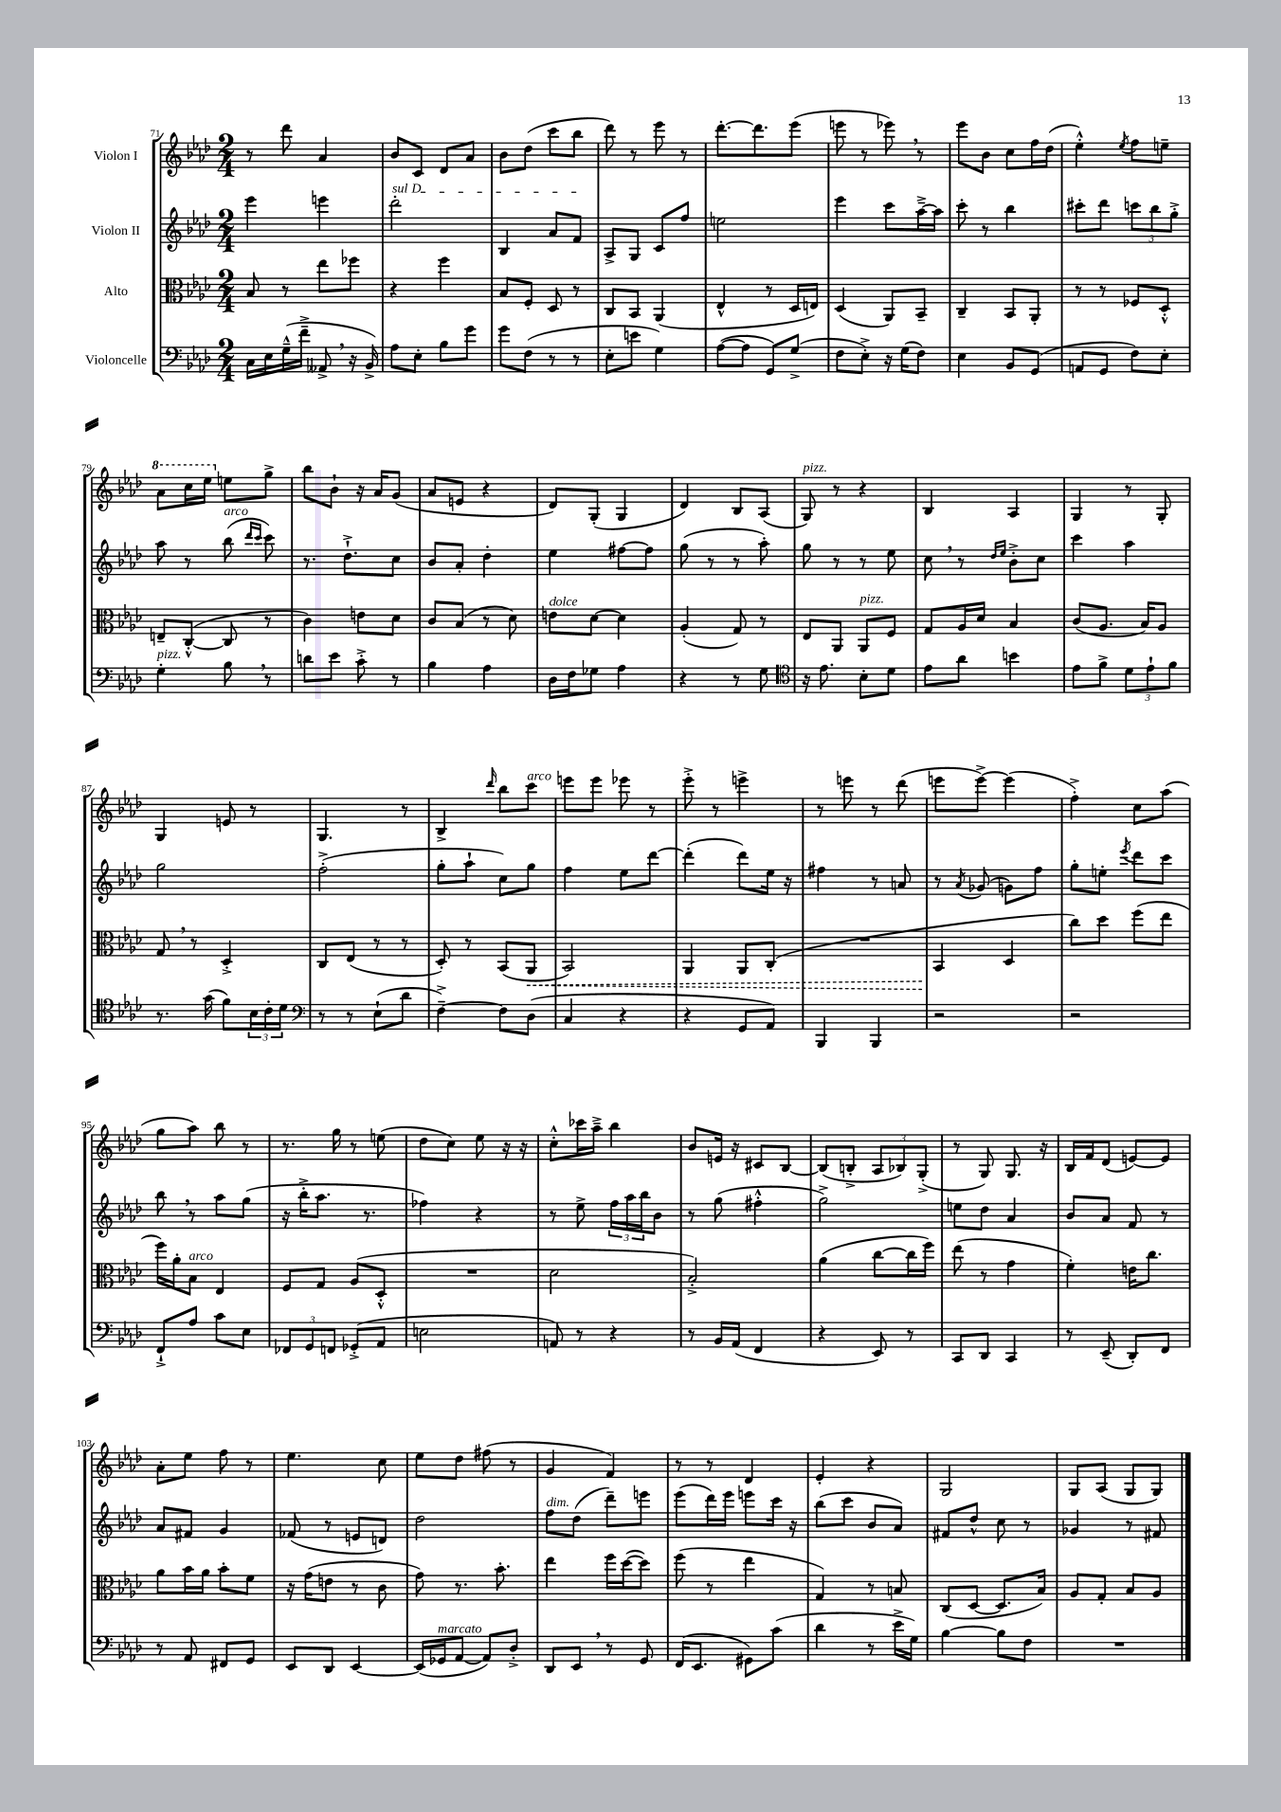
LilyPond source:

<<
\new StaffGroup <<
\new Staff = "s0" \with { instrumentName = "Violon I" } {
    \clef treble \key aes \major \numericTimeSignature \time 2/4
    r8 des'''8 aes'4 |
    bes'8 c'8 des'8 aes'8 |
    bes'8 des''8( c'''8 bes''8 |
    des'''8) r8 ees'''8 r8 |
    des'''8.~-. des'''8. ees'''8( |
    e'''8 r8 ees'''8) \breathe r8 |
    ees'''8 bes'8 c''8 f''16 des''16( |
    ees''4-.-^) \acciaccatura { ees''8 } f''8 e''8-- |
    \ottava #1 aes''8 c'''16 ees'''16 \ottava #0 e''8 g''8-> |
    bes''8 bes'8-! r16 aes'16 g'8( |
    aes'8 e'8 r4 |
    des'8) g8-.( g4 |
    des'4) bes8 aes8( |
    g8^\markup { \italic "pizz." }) r8 r4 |
    bes4 aes4 |
    g4 r8 g8-. |
    g4 e'8 r8 |
    g4. r8 |
    bes4-> \grace { des'''16 } bes''8 c'''8^\markup { \italic "arco" } |
    e'''8 e'''8 ees'''8 r8 |
    ees'''8-.-> r8 e'''4-> |
    r8 e'''8 r8 des'''8( |
    e'''8 e'''8~->) e'''4( |
    f''4-.->) c''8 aes''8( |
    g''8 aes''8) bes''8 r8 |
    r8. g''16 r8 e''8( |
    des''8 c''8) ees''8 r16 r16 |
    c''8-.-^ ces'''16 aes''16---> bes''4 |
    bes'8 e'16 r16 cis'8 bes8~ |
    bes8( b8-.-> \tuplet 3/2 { aes8 bes8) g8-.->( } |
    r8 g8) g8. r16 |
    bes16 f'16 des'8( e'8~) e'8 |
    aes'8-. ees''8 f''8 r8 |
    ees''4. c''8 |
    ees''8 des''8 fis''8( r8 |
    g'4 f'4) |
    r8 r8 des'4 |
    ees'4-. r4 |
    g2 |
    g8 aes8( g8 g8) \bar "|." |
}
\new Staff = "s1" \with { instrumentName = "Violon II" } {
    \clef treble \key aes \major \numericTimeSignature \time 2/4
    ees'''4 e'''4 |
    \once \override TextSpanner.bound-details.left.text = \markup { \italic "sul D" } des'''2-.\startTextSpan |
    bes4 aes'8 f'8\stopTextSpan |
    aes8-> g8 c'8 f''8 |
    e''2 |
    ees'''4 c'''8 aes''16~---> aes''16 |
    c'''8-. r8 bes''4 |
    cis'''8-. des'''8 \tuplet 3/2 { c'''8 bes''8 g''8-.-> } |
    aes''8 r8 bes''8^\markup { \italic "arco" }( \grace { des'''16 c'''16 } c'''8) |
    r8. des''8.-!-> c''8 |
    bes'8 aes'8-. des''4-. |
    ees''4 fis''8~ fis''8 |
    g''8( r8 r8 aes''8-.) |
    g''8 r8 r8 ees''8 |
    c''8 \breathe r8 \grace { des''16 ees''16 } bes'8-.-> c''8 |
    c'''4 aes''4 |
    g''2 |
    f''2-.->( |
    g''8-. aes''8-! c''8) g''8 |
    f''4 ees''8 des'''8~ |
    des'''4-.( des'''8) ees''16 r16 |
    fis''4 r8 a'8 |
    r8 \acciaccatura { aes'8 } ges'8( g'8) f''8 |
    g''8-. e''8-. \acciaccatura { ees'''8 } des'''8 c'''8 |
    bes''8 \breathe r8 aes''8 g''8( |
    r16 bes''16-.-> aes''8. r8. |
    fes''4) r4 |
    r8 ees''8-> \tuplet 3/2 { f''16 aes''16 bes''16 } bes'8 |
    r8 g''8( fis''4-.-^ |
    g''2->) |
    e''8 des''8 aes'4 |
    bes'8 aes'8 f'8 r8 |
    aes'8 fis'8 g'4 |
    fes'8( r8 e'8 d'8) |
    des''2 |
    f''8^\markup { \italic "dim." } des''8( des'''8--) e'''8 |
    ees'''8( des'''16) ees'''16 e'''8 c'''16 r16 |
    bes''8( c'''8 bes'8 aes'8) |
    fis'8 des''8-^ c''8 r8 |
    ges'4 r8 fis'8 \bar "|." |
}
\new Staff = "s2" \with { instrumentName = "Alto" } {
    \clef alto \key aes \major \numericTimeSignature \time 2/4
    bes8 r8 ees''8 fes''8 |
    r4 f''4 |
    bes8 f8-. des8 r8 |
    c8 bes,8 aes,4( |
    ees4-^ r8 des16 e16) |
    des4( aes,8) bes,8-- |
    c4-- bes,8 aes,8-. |
    r8 r8 fes8 des8-.-^ |
    e8-- c8~-.-^( c8 r8 |
    c'4) e'8 des'8 |
    c'8 bes8( r8 des'8) |
    e'8^\markup { \italic "dolce" } des'8~ des'4 |
    aes4-.( g8) r8 |
    ees8 aes,8 aes,8^\markup { \italic "pizz." } f8 |
    g8 aes16 des'16 bes4 |
    c'8( aes8. bes16) aes8 |
    g8 \breathe r8 des4-.-> |
    c8 ees8( r8 r8 |
    des8-.) r8 bes,8( \once \override Hairpin.style = #'dashed-line aes,8\< |
    bes,2) |
    aes,4 aes,8 c8-.( |
    R2 |
    bes,4\! des4 |
    c''8) des''8 f''8( ees''8 |
    f''16) aes'16-. bes8^\markup { \italic "arco" } ees4 |
    f8 g8 aes8( des8-.-^ |
    R2 |
    des'2 |
    bes2-.->) |
    aes'4( c''8~ c''16 f''16) |
    ees''8( r8 g'4 |
    f'4-.) e'16 c''8. |
    aes'8 bes'16 aes'16 bes'8-. f'8 |
    r16 g'16( e'8 r8 c'8 |
    g'8) r8. bes'8.-. |
    ees''4 f''16 des''16~( des''8) |
    f''8( r8 ees''4 |
    g4) r8 b8 |
    c8( des8~ des8. bes16) |
    aes8 g8-. bes8 aes8 \bar "|." |
}
\new Staff = "s3" \with { instrumentName = "Violoncelle" } {
    \clef bass \key aes \major \numericTimeSignature \time 2/4
    c16 ees16 g16---^( f'16---> aeses,8-> \breathe r16 bes,16->) |
    aes8 ees8-. bes8 g'8 |
    g'8 f8( r8 r8 |
    ees8-. e'8 g4) |
    aes8~( aes8 g,8) g8->( |
    f8 ees8-.->) r16 g16( f8) |
    ees4 bes,8 g,8( |
    a,8 g,8 f8) ees8-. |
    g4-.^\markup { \italic "pizz." } bes8 \breathe r8 |
    d'8 ees'8 c'8-.-> r8 |
    bes4 aes4 |
    des16 f16 ges8 aes4 |
    r4 r8 g8 |
    \clef tenor r16 ees'8. bes8-. des'8 |
    ees'8 aes'8 b'4 |
    ees'8 f'8-> \tuplet 3/2 { des'8 ees'8-! f'8 } |
    r8. g'16( f'8) \tuplet 3/2 { bes16 c'16-. des'16 } |
    \clef bass r8 r8 ees8-!( des'8 |
    f4~--->) f8 des8( |
    c4 r4 |
    r4 g,8 aes,8) |
    bes,,4 bes,,4 |
    r2 |
    r2 |
    f,8-!-> aes8 c'8 ees8 |
    \tuplet 3/2 { fes,8 g,8 f,8 } ges,8-.->( aes,8 |
    e2 |
    a,8) r8 r4 |
    r8 bes,16 aes,16( f,4 |
    r4 ees,8) r8 |
    c,8 des,8 c,4 |
    r8 ees,8--( des,8-.) f,8 |
    r8 aes,8 fis,8 g,8 |
    ees,8 des,8 ees,4~ |
    ees,16( ges,16^\markup { \italic "marcato" } aes,8~ aes,8) des8-.-> |
    des,8 ees,8 \breathe r8 g,8 |
    f,16( ees,8. gis,8) c'8( |
    des'4 r8 ees'16-> g16) |
    bes4~ bes8 f8 |
    R2 \bar "|." |
}
>>
>>
\layout { \context { \Score currentBarNumber = #71 } }
